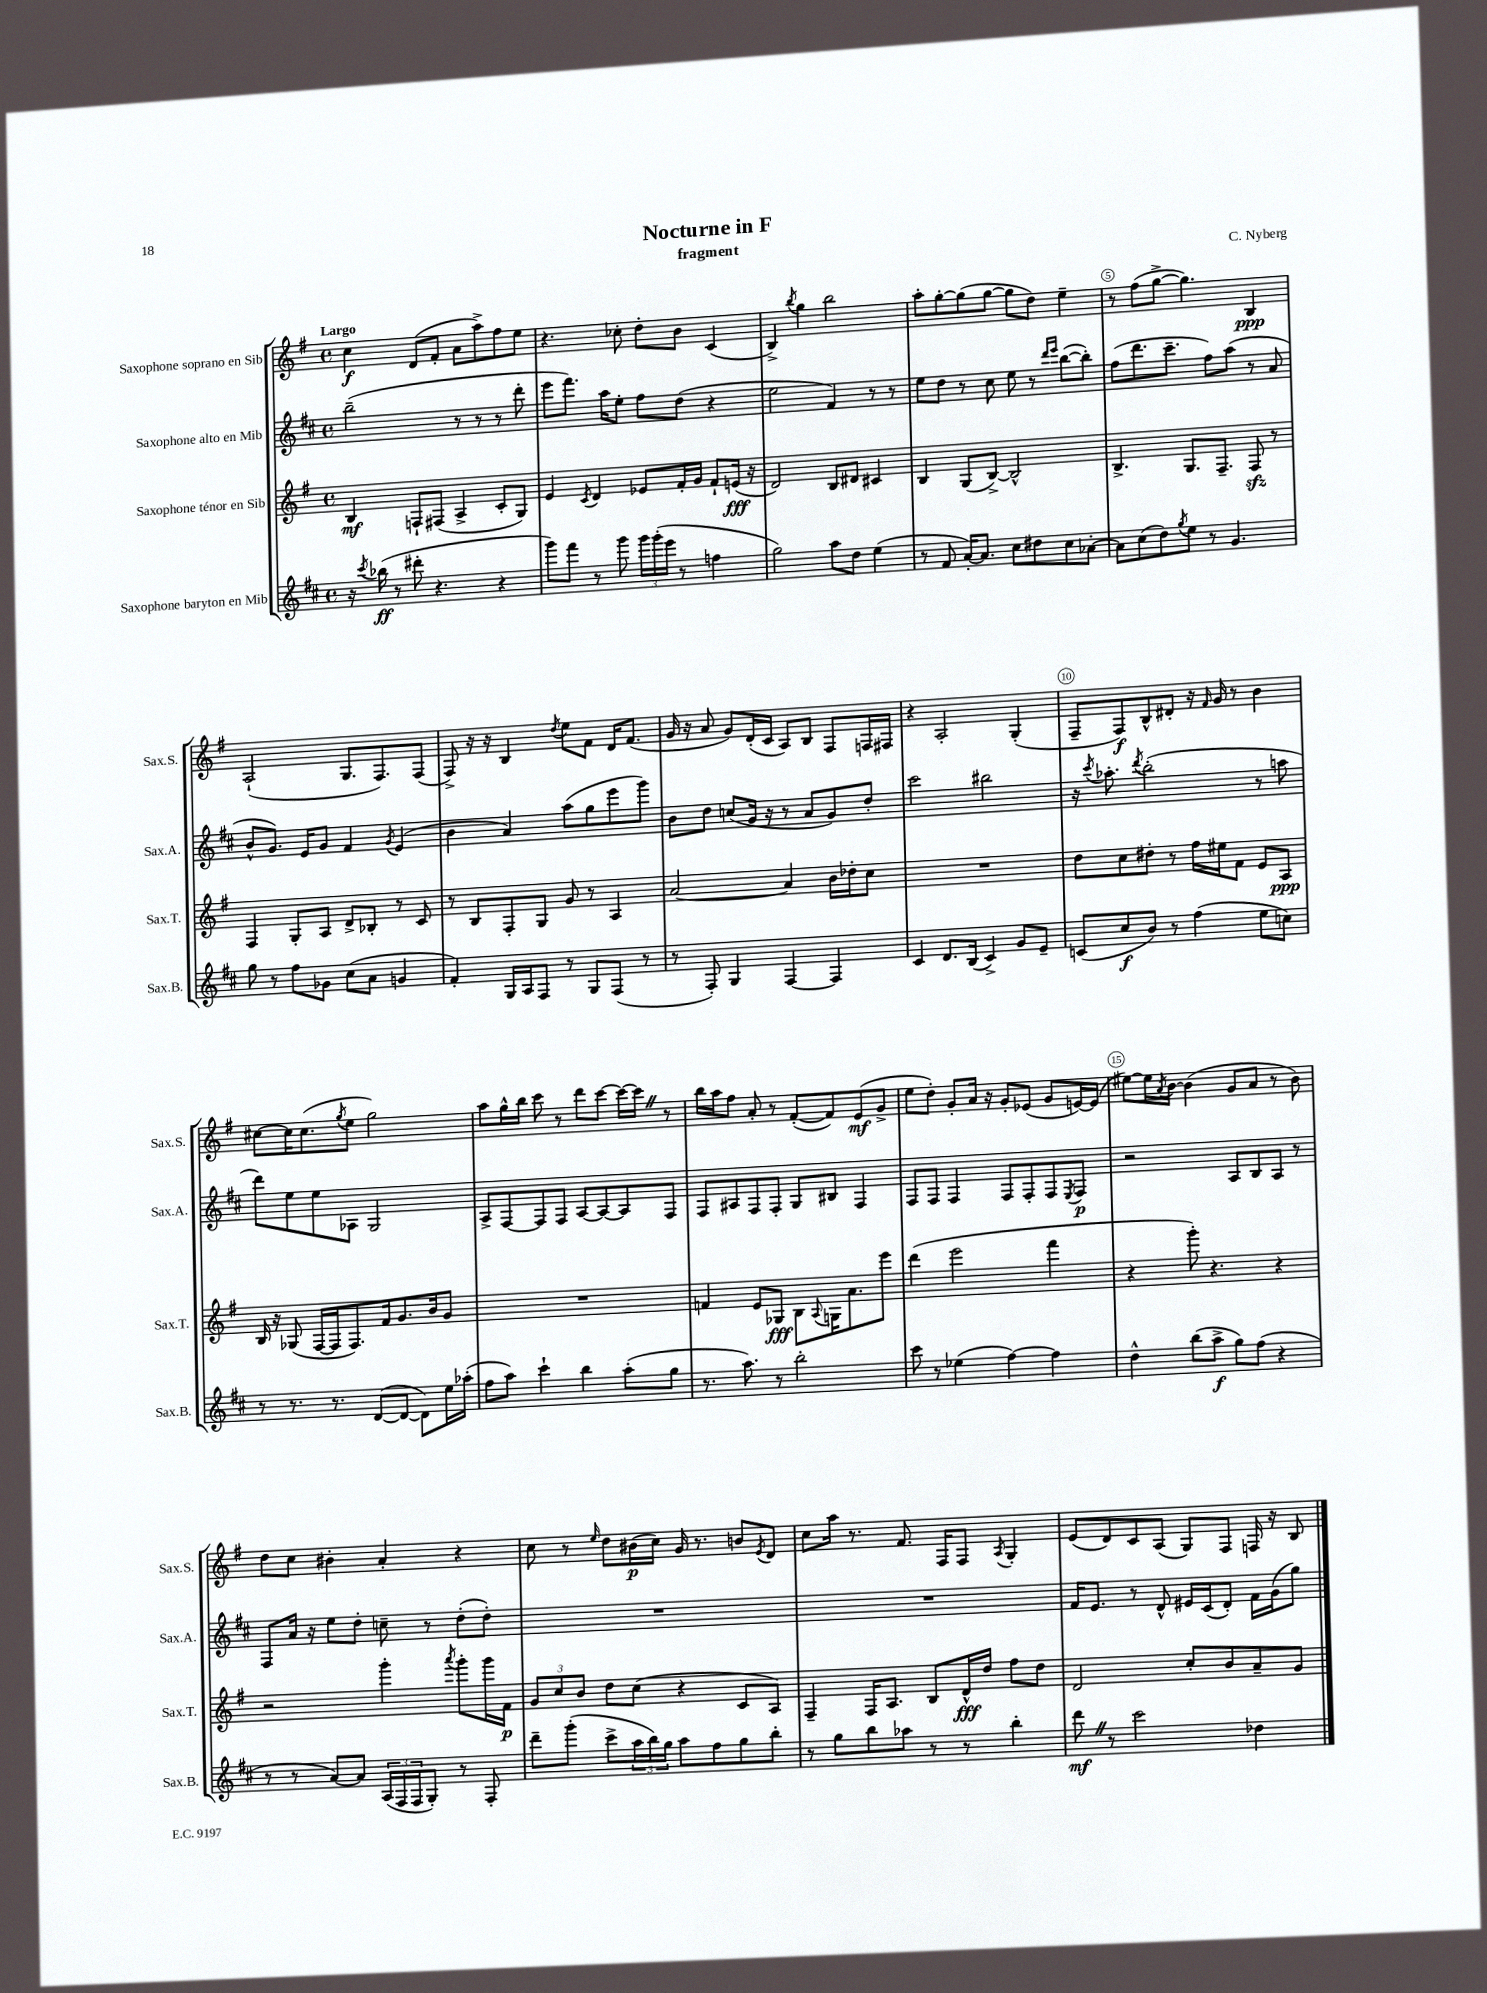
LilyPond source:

\header { title = "Nocturne in F" composer = "C. Nyberg" subtitle = "fragment" }
<<
\new StaffGroup <<
\new Staff = "s0" \with { instrumentName = "Saxophone soprano en Sib" shortInstrumentName = "Sax.S." } {
    \clef treble \key g \major \defaultTimeSignature \time 4/4 \tempo "Largo"
    c''4\f d'8( fis'8-. a'8 a''8->) fis''8 e''8 |
    r4. ces''8-. d''8-. b'8 c'4( |
    b4->) \acciaccatura { b''8 } g''4 b''2 |
    a''8-. g''8~-. g''8( g''8~ g''8 d''8) e''4-- |
    r8 fis''8( g''8~-> g''4.) b4\ppp |
    a2-!( g8. fis8.) fis8( |
    fis8->) r16 r16 b4 \acciaccatura { d''8 } e''8 fis'8 d'16 fis'8.( |
    g'16 r16 a'8 g'8) d'16-.( c'16 a8) b8 fis8 f16 fis16 |
    r4 a2-. g4-.( |
    fis8-- fis8\f) b8-^ dis'8-. r16 \grace { fis'16 } g'16 r8 b'4 |
    cis''8~ cis''16 cis''8.( \acciaccatura { g''8 } e''8 g''2) |
    a''8 g''16-^ b''16 c'''8 r8 d'''8 c'''8~ c'''16~ c'''16 \once \override BreathingSign.text = \markup { \musicglyph "scripts.caesura.straight" } \breathe r8 |
    b''16 a''16 fis''8 a'8-. r8 fis'8~-.( fis'8) e'8\mf( g'8-> |
    e''8 d''8-.) g'8-. a'16 r16 g'8-. ees'8( g'8 e'16~) e'16( |
    eis''8~) eis''16 \acciaccatura { a'8 } b'16~ b'4( g'8 a'8 r8 b'8) |
    d''8 c''8 bis'4-. a'4-. r4 |
    c''8 r8 \grace { e''16 } d''8 bis'16\p( c''16) g'16 r8. b'8 \acciaccatura { e'8 } d'8 |
    c''8 a''16 r8. fis'8. fis16 fis8 \acciaccatura { a8 } g4-. |
    e'8( d'8) c'8 a8( g8) fis8 f16 r16 b8 \bar "|." |
}
\new Staff = "s1" \with { instrumentName = "Saxophone alto en Mib" shortInstrumentName = "Sax.A." } {
    \clef treble \key d \major \defaultTimeSignature \time 4/4
    b''2--( r8 r8 r8 d'''8-. |
    e'''8 fis'''8.) a''16 e''8-. fis''8 d''8( r4 |
    e''2 fis'4) r8 r8 |
    e''8 d''8 r8 cis''8 e''8 r8 \grace { d'''16 e'''16 } b''8~( b''8-.) |
    fis''8( d'''8. cis'''8.-- fis''8) a''8( r8 a'8 |
    b'8-^ g'8.) e'16 g'8 fis'4 \acciaccatura { g'8 } e'4( |
    b'4 a'4) a''8( g''8 e'''8 g'''8) |
    b'8 d''8 c''8( g'16 r16 r8 a'8 g'8) d''8-. |
    cis'''2 bis''2 |
    r16 \acciaccatura { cis'''8 } aes''8.-. \acciaccatura { d'''8 } b''2-.( r8 a''8 |
    d'''8) e''8 e''8 aes8 g2 |
    a8-> fis8~ fis8 fis8 a8~ a8~ a8 fis8 |
    fis8 ais8 fis8 fis8-. g8 bis8 fis4 |
    fis8 fis8 fis4 fis8 fis8-. fis8 \acciaccatura { e8 } fis8\p |
    r2 a8 b8 a8 r8 |
    fis8 a'16 r16 e''8 d''8-. c''8-- r8 d''8-.( d''8-.) |
    R1 |
    R1 |
    fis'16 e'8. r8 d'8-^ eis'16 cis'16( d'8-.) fis'16 g'16( g''8) \bar "|." |
}
\new Staff = "s2" \with { instrumentName = "Saxophone ténor en Sib" shortInstrumentName = "Sax.T." } {
    \clef treble \key g \major \defaultTimeSignature \time 4/4
    b4\mf f8-! fis8( a4-> c'8-. g8) |
    e'4 \acciaccatura { c'8 } d'4 ees'8 fis'16-. g'16 fis'8-! e'16\fff( r16 |
    d'2) b8 dis'8 cis'4 |
    b4 g8( b8~->) b2-^ |
    b4.-> g8. fis8.-- fis8\sfz r8 |
    fis4 g8-. a8 d'8-> bes8-. r8 c'8 |
    r8 b8 fis8-. g8 g'8 r8 a4 |
    a'2~ a'4 b'16 des''16-. c''8 |
    R1 |
    d''8 c''8 dis''8-. r8 fis''16 eis''16 fis'8 e'8 a8\ppp |
    b16 r16 ges8( fis16~ fis16 fis8.) fis'16 g'8. b'16 g'8 |
    R1 |
    f'4 e'8 ges8\fff b8 \appoggiatura { a8 } g16 a'8. e'''8 |
    d'''4( e'''2 fis'''4 |
    r4 g'''8-.) r4. r4 |
    r2 g'''4-. \acciaccatura { a'''8 } g'''8-. g'''16 fis'16\p |
    \tuplet 3/2 { g'8 c''8 b'8 } d''8 c''8( r4 c'8 a8) |
    fis4-- fis16 a8. b8 d'16-^\fff d''16 fis''8 d''8 |
    d'2 c''8-. b'8 a'8-- g'8 \bar "|." |
}
\new Staff = "s3" \with { instrumentName = "Saxophone baryton en Mib" shortInstrumentName = "Sax.B." } {
    \clef treble \key d \major \defaultTimeSignature \time 4/4
    r16 \acciaccatura { cis'''8 } bes''16\ff( r8 dis'''8-. r4. r4 |
    g'''8) fis'''8 r8 g'''8 \tuplet 3/2 { g'''16 g'''16-.( e'''16 } r8 f''4 |
    g''2) a''8 d''8 e''4( |
    r8 fis'8 a'16~-.) a'8. cis''8 dis''8 cis''8 aes'8~-. |
    aes'8 cis''8( d''8) \acciaccatura { g''8 } e''8 r8 g'4. |
    g''8 r8 fis''8 ges'8 cis''8( a'8 g'4 |
    fis'4-.) g16 a16 fis8 r8 g8 fis8( r8 |
    r8 fis8-.) g4 fis4~ fis4 |
    cis'4 d'8. b16( cis'4->) g'8 e'8-- |
    c'8( cis''8\f b'8) r8 fis''4( e''8 c''8) |
    r8 r8. r8. d'8~( d'8~ d'8) e''16 aes''16-.( |
    fis''8 a''8) cis'''4-! b''4 a''8-.( g''8 |
    r8. a''8.) r8 b''2-. |
    cis'''8 r8 ees''4( fis''4~) fis''4 |
    d''4-^ b''8( a''8->\f g''8) fis''8( r4 |
    r8 r8 a'8~) a'8 \tuplet 3/2 { a16( fis16 fis16 } g8-.) r8 fis8-. |
    d'''8-- g'''8-.( cis'''8-> \tuplet 3/2 { a''16 b''16) g''16 } a''8 fis''8 g''8 b''8-. |
    r8 g''8 b''8 aes''8 r8 r8 b''4-. |
    d'''8\mf \once \override BreathingSign.text = \markup { \musicglyph "scripts.caesura.straight" } \breathe r8 cis'''2 des''4 \bar "|." |
}
>>
>>
\layout { \context { \Score \override BarNumber.break-visibility = ##(#f #t #t) barNumberVisibility = #(every-nth-bar-number-visible 5) \override BarNumber.stencil = #(make-stencil-circler 0.1 0.3 ly:text-interface::print) } }
